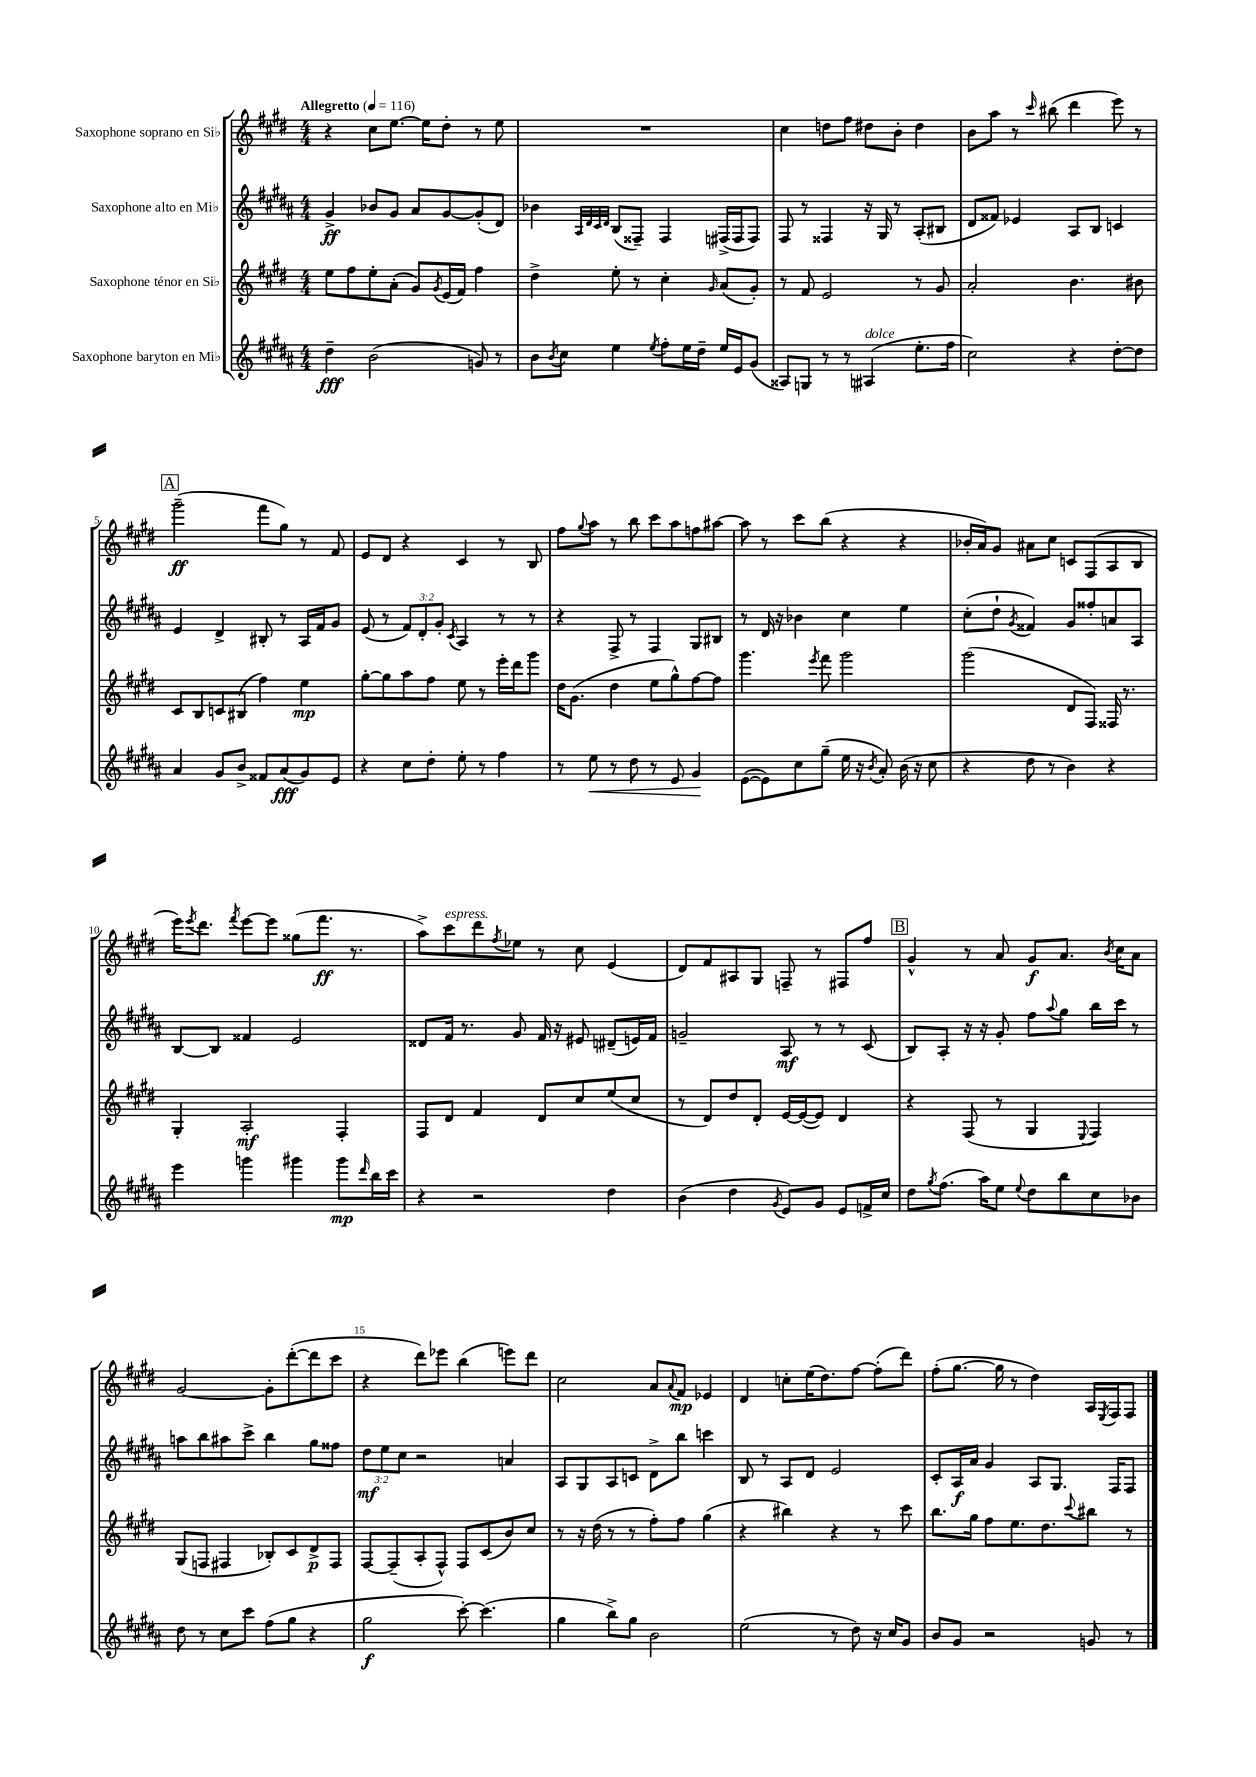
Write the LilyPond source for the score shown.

<<
\new StaffGroup <<
\new Staff = "s0" \with { instrumentName = "Saxophone soprano en Sib" } {
    \clef treble \key e \major \numericTimeSignature \time 4/4 \tempo "Allegretto" 4 = 116
    r4 cis''8 e''8.~ e''16 dis''8-. r8 e''8 |
    R1 |
    cis''4 d''8 fis''8 dis''8 b'8-. dis''4 |
    b'8 a''8 r8 \grace { cis'''16 } bis''8( dis'''4 e'''8) r8 |
    \mark \markup { \box "A" } gis'''2--\ff( fis'''8 gis''8) r8 fis'8 |
    e'8 dis'8 r4 cis'4 r8 b8 |
    fis''8 \appoggiatura { gis''8 } a''8 r8 b''8 cis'''8 a''8 f''8 ais''8~ |
    ais''8 r8 cis'''8 b''8( r4 r4 |
    bes'16-. a'16) gis'8 ais'8 cis''8 c'8 fis8( a8 b8 |
    e'''16) \acciaccatura { e'''8 } dis'''8. \acciaccatura { fis'''8 } e'''8~ e'''8 gisis''8( fis'''8.\ff r8. |
    a''8->) cis'''8^\markup { \italic "espress." } dis'''8 \acciaccatura { fis''8 } ees''8 r8 cis''8 e'4( |
    dis'8) fis'8 ais8 gis8 f8-- r8 fis8 fis''8 |
    \mark \markup { \box "B" } gis'4-^ r8 a'8 gis'8\f a'8. \acciaccatura { b'8 } cis''16 a'8 |
    gis'2~ gis'8-. dis'''8~-.( dis'''8 cis'''8 |
    r4 dis'''8) ees'''8 b''4( e'''8) dis'''8 |
    cis''2 a'8 \appoggiatura { a'8 } fis'8\mp ees'4 |
    dis'4 c''8-. e''16( dis''8.) fis''8~ fis''8-.( dis'''8) |
    fis''8-.( gis''8.~ gis''16 r8 dis''4) a16 \acciaccatura { e8 } fis16 fis8 \bar "|." |
}
\new Staff = "s1" \with { instrumentName = "Saxophone alto en Mib" } {
    \clef treble \key b \major \numericTimeSignature \time 4/4 \override Staff.TupletNumber.text = #tuplet-number::calc-fraction-text
    gis'4->\ff bes'8 gis'8 ais'8 gis'8~ gis'8-.( dis'8) |
    bes'4 \grace { ais32 dis'32 cis'32 dis'32 } b8( fisis8--) fisis4 fis16->( fis16 fis8) |
    fis8 r8 fisis4 r16 gis16 r8 ais8-.( bis8 |
    dis'8 fisis'8) ees'4 ais8 b8 c'4 |
    \mark \markup { \box "A" } e'4 dis'4-> bis8-. r8 ais16 fis'16 gis'8 |
    e'8( r8 \tuplet 3/2 { fis'8) dis'8-. gis'8-. } \acciaccatura { cis'8 } ais4 r8 r8 |
    r4 fis8-> r8 fis4 gis8 bis8 |
    r8 dis'16 r16 bes'4 cis''4 e''4 |
    cis''8-.( dis''8-! \acciaccatura { gis'8 } fisis'4) gis'8 fisis''8-. a'8 ais8 |
    b8~ b8 fisis'4 e'2 |
    disis'8 fis'16 r8. gis'8 fis'16 r16 eis'8 dis'8--( e'16) fis'16 |
    g'2-- ais8\mf r8 r8 cis'8( |
    \mark \markup { \box "B" } b8) ais8-. r16 r16 gis'8-. fis''8 \appoggiatura { ais''8 } gis''8 b''16 cis'''16 r8 |
    a''8 b''8 ais''8 cis'''8-> b''4 gis''8 fisis''8 |
    \tuplet 3/2 { dis''8\mf e''8 cis''8 } r2 a'4 |
    ais8 gis8 ais8 c'8 dis'8-> b''8 c'''4 |
    b8 r8 ais8 dis'8 e'2 |
    cis'8-. ais16\f ais'16 gis'4 ais8 gis8. fis16 fis8 \bar "|." |
}
\new Staff = "s2" \with { instrumentName = "Saxophone ténor en Sib" } {
    \clef treble \key e \major \numericTimeSignature \time 4/4
    e''8 fis''8 e''8-. a'8-.( gis'8) \acciaccatura { gis'8 } e'16( fis'16) fis''4 |
    dis''4-> e''8-. r8 cis''4-. \grace { gis'16 } a'8( gis'8-.) |
    r8 fis'8 e'2 r8 gis'8 |
    a'2-. b'4. bis'8 |
    \mark \markup { \box "A" } cis'8 b8 c'8 bis8( fis''4) e''4\mp |
    gis''8~-. gis''8 a''8 fis''8 e''8 r8 e'''16-. dis'''16 gis'''8 |
    dis''16 gis'8.( dis''4 e''8 gis''8-^) fis''8~ fis''8 |
    gis'''4. \acciaccatura { e'''8 } fis'''8 gis'''2 |
    gis'''2( dis'8 fis8) fisis16 r8. |
    gis4-. a2-.\mf fis4-. |
    fis8 dis'8 fis'4 dis'8 cis''8 e''8( cis''8 |
    r8 dis'8) dis''8 dis'8-. e'16~ e'16~( e'8) dis'4 |
    \mark \markup { \box "B" } r4 fis8( r8 gis4 \appoggiatura { e8 } fis4) |
    gis8( f8 fis4 bes8-.) cis'8 dis'8->\p fis8 |
    fis8~ fis8--( a8-. fis8-^) fis8 cis'8( b'8) cis''8 |
    r8 r16 dis''16( r8 r8 fis''8-.) fis''8 gis''4( |
    r4 bis''4) r4 r8 cis'''8 |
    b''8. gis''16 fis''8 e''8. dis''8. \appoggiatura { cis'''8 } bis''8 r8 \bar "|." |
}
\new Staff = "s3" \with { instrumentName = "Saxophone baryton en Mib" } {
    \clef treble \key b \major \numericTimeSignature \time 4/4
    dis''4--\fff b'2( g'8) r8 |
    b'8 \acciaccatura { b'8 } cis''8 e''4 \acciaccatura { e''8 } fis''8-. e''16 dis''16-- e''16 e'16 gis'8( |
    aisis8) g8 r8 r8 ais4^\markup { \italic "dolce" }( e''8.-. fis''16 |
    cis''2) r4 dis''8~-. dis''8 |
    \mark \markup { \box "A" } ais'4 gis'8 b'8-> fisis'8 ais'8\fff( gis'8) e'8 |
    r4 cis''8 dis''8-. e''8-. r8 fis''4 |
    r8 e''8\< r8 dis''8 r8 e'8 gis'4\! |
    e'8~( e'8) cis''8 gis''8--( e''16 r16 \acciaccatura { b'8 } ais'8-.) b'16( r16 cis''8 |
    r4 dis''8 r8 b'4) r4 |
    e'''4 g'''4 gis'''4 gis'''8\mp \grace { dis'''16 } b''16 cis'''16 |
    r4 r2 dis''4 |
    b'4( dis''4 \acciaccatura { gis'8 } e'8) gis'8 e'8 f'16-> cis''16 |
    \mark \markup { \box "B" } dis''8 \acciaccatura { gis''8 } fis''8.( ais''16) e''8 \appoggiatura { e''8 } dis''8 b''8 cis''8 bes'8 |
    dis''8 r8 cis''8 cis'''8 fis''8( gis''8 r4 |
    gis''2\f cis'''8~-.) cis'''4.( |
    gis''4 b''8->) gis''8 b'2 |
    e''2( r8 dis''8) r16 cis''16 gis'8 |
    b'8 gis'8 r2 g'8 r8 \bar "|." |
}
>>
>>
\layout { \context { \Score \override BarNumber.break-visibility = ##(#f #t #t) barNumberVisibility = #(every-nth-bar-number-visible 5) } }
